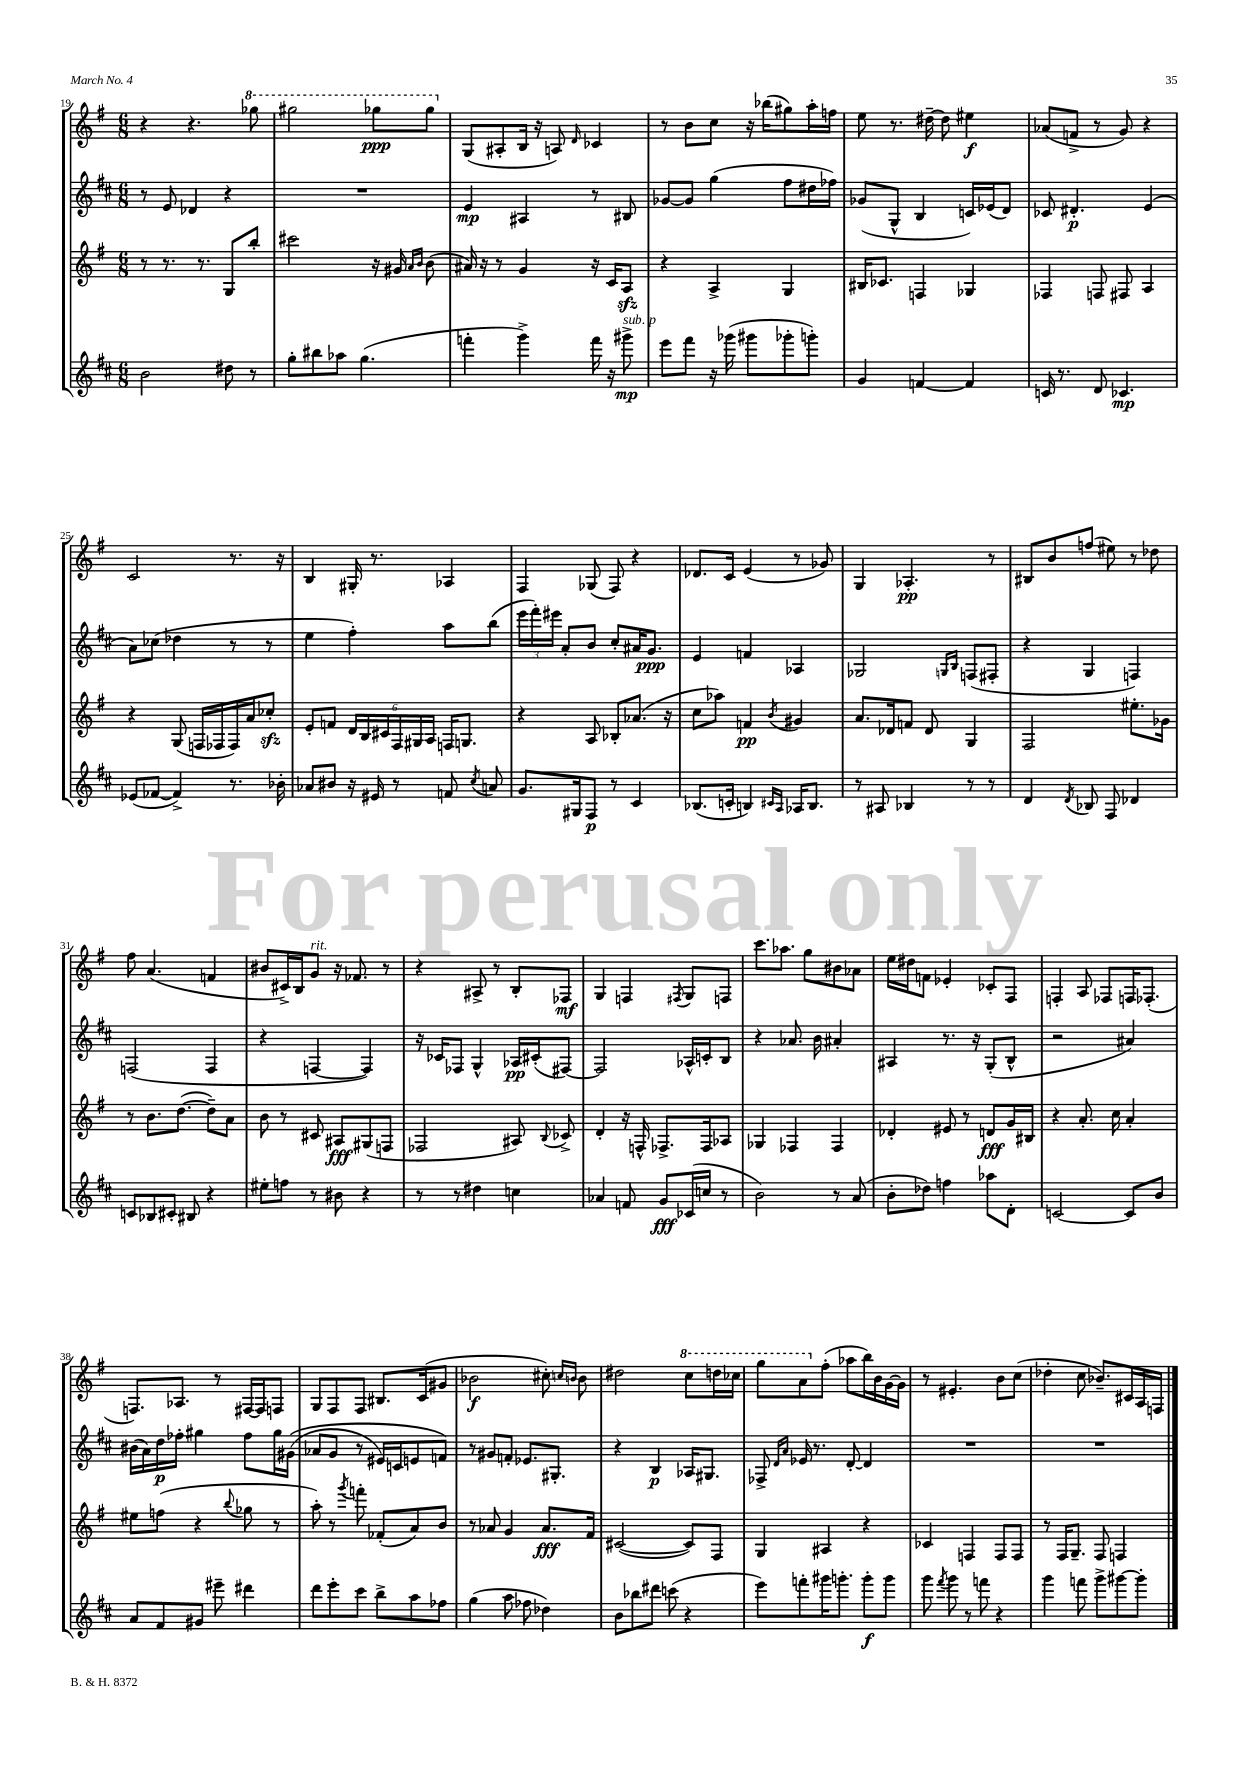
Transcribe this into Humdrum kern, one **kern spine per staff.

**kern	**kern	**kern	**kern
*staff4	*staff3	*staff2	*staff1
*clefG2	*clefG2	*clefG2	*clefG2
*k[f#c#]	*k[f#]	*k[f#c#]	*k[f#]
*M6/8	*M6/8	*M6/8	*M6/8
2b	8r	8r	4r
.	8.r	8e	.
.	.	4d-	4.r
.	8.r	.	.
8dd#	8G	4r	.
8r	8bb'	.	8ggg-
=	=	=	=
8gg'	2ccc#	2.r	2ggg#
8bb#	.	.	.
8aa-	.	.	.
(4.gg	.	.	.
.	16r	.	8ggg-
.	16g#	.	.
.	16qqa	.	.
.	16qqb	.	.
.	(8b	.	8ggg-
=	=	=	=
4fff'	16a#)	4e	(8G
.	16r	.	.
.	8r	.	8A#'
4ggg^)	4g	4A#	16B
.	.	.	16r
.	.	.	8A)
.	.	.	16qqd
16fff	16r	8r	4c-
16r	16c	.	.
8ggg#^	8A	8B#	.
=	=	=	=
8eee	4r	[8g-	8r
8fff#	.	8g-]	8b
16r	4A^	(4gg	8cc
(16ggg-	.	.	.
8ggg#	.	.	16r
.	.	.	(16bb-
8ggg-'	4G	8ff#	8gg#)
8ggg')	.	16dd#	16aa'
.	.	16ff-)	16ff
=	=	=	=
4g	16B#	(8g-	8ee
.	8.c-	.	.
.	.	8G^^	8.r
[4f	4F	4B	.
.	.	.	[16dd#~
.	.	.	8dd#]
4f]	4G-	16c)	4ee#
.	.	(16e-	.
.	.	8d)	.
=	=	=	=
16c	4F-	8c-	(8a-
8.r	.	.	.
.	.	4.d#'	8f^
8d	8F	.	8r
4.c-	8F#	.	8g)
.	4A	(4e	4r
=	=	=	=
(8e-	4r	8a)	2c
[8f-	.	(8cc-	.
4f-^])	(8G	4dd-	.
.	16F	.	.
.	16F-	.	.
8.r	16F-)	8r	8.r
.	16a	.	.
.	8cc-'	8r	.
16b-'	.	.	16r
=	=	=	=
8a-	8e'	4ee	4B
8b#	8f	.	.
16r	24d	4ff#')	16G#'
.	24B	.	.
16e#	.	.	8.r
.	24c#	.	.
8r	24F#	.	.
.	24G#	.	.
.	24A	.	.
8f	16F	8aa	4A-
.	8.G	.	.
8qcc#	.	.	.
8a	.	(8bb	.
=	=	=	=
8.g	4r	24eee	4F#
.	.	24fff#')	.
.	.	24eee#	.
.	.	8a'	.
16G#	.	.	.
8F#	8A	8b	(8G-
8r	8B-'	8cc#'	8F#)
4c#	(8.a-	16a#	4r
.	.	8.g	.
.	16r	.	.
=	=	=	=
(8.B-	8cc	4e	8.d-
.	8aa-)	.	.
16c'	.	.	16c
4B)	4f	4f	(4e
16qqc#	.	.	.
16qqA	8qb	.	.
16A-	4g#	4A-	8r
8.B	.	.	.
.	.	.	8g-)
=	=	=	=
8r	8.a	2G-	4G
8A#	.	.	.
.	16d-	.	.
4B-	8f	.	4.A-'
.	8d-	.	.
.	.	16qqG	.
.	.	16qqB	.
8r	4G	(8F	.
8r	.	8F#'	8r
=	=	=	=
4d	2F#	4r	8B#
.	.	.	8b
8qd	.	.	.
8B-	.	4G	(8ff
8F#	.	.	8ee#)
4d-	8.ee#'	4F)	8r
.	.	.	8dd-
.	16g-	.	.
=	=	=	=
8c	8r	(2F	8ff#
8B-	8.b	.	(4.a
8c#'	.	.	.
.	([8.dd	.	.
8B#	.	.	.
4r	8dd~])	4F	4f
.	8a	.	.
=	=	=	=
8ee#'	8b	4r	8b#
8ff	8r	.	16c#^)
.	.	.	16B
8r	8c#	[4F	8g
8b#	8A#	.	16r
.	.	.	8.f-
4r	(8G#	4F])	.
.	8F	.	8r
=	=	=	=
8r	2F-	16r	4r
.	.	16c-	.
8r	.	8F-	.
4dd#	.	4G^^	8A#^
.	.	.	8r
4cc	8A#)	16A-	8B'
.	.	(16c#'	.
.	8qqB	.	.
.	8c-^	[8F#)	8F-
=	=	=	=
4a-	4d'	2F#]	4G
8f	16r	.	4F
.	16F^^	.	.
8g	8.F-^	.	.
.	.	.	8qF#
(16c-	.	16A-^^	8G
16cc	16F-	16c'	.
8r	8A-	8B	8F
=	=	=	=
2b)	4G-	4r	8.ccc
.	.	.	8.aa-
.	4F-	8.a-	.
.	.	.	8gg
.	.	16b	.
8r	4F-	4a#'	8b#
(8a	.	.	8a-
=	=	=	=
8b'	4d-'	4A#	16ee
.	.	.	16dd#
8dd-)	.	.	8f
4ff	8e#	8.r	4e-'
.	8r	.	.
.	.	16r	.
8aa-	8d	(8G'	8c-'
8d'	16g	8B^^	8F#
.	16B#	.	.
=	=	=	=
[2c	4r	2r	4F'
.	8.a'	.	8A
.	.	.	8F-
.	16cc	.	.
8c]	4a'	4a#)	16F
.	.	.	(8.F-'
8b	.	.	.
=	=	=	=
8a	8ee#	(16b#	8.F)
.	.	16a)	.
8f#	(8ff	16dd	.
.	.	16ff-'	8.A-
8g#	4r	4gg#	.
8eee#~	.	.	8r
.	8qqbb	.	.
4ddd#	8gg-	8ff-	[16F#
.	.	.	16F#]
.	8r	16gg#	8F
.	.	&((16g#	.
=	=	=	=
8ddd	8aa')	8a-	8G
8eee'	8r	8g	8F#
.	8qggg	.	.
8ccc#	8fff'	8r	8F#
8bb^	(8f-'	16e#)	8.B#
.	.	16c	.
8aa	8a)	8e	.
.	.	.	(16c
8ff-	8b	8f&)	8g#
=	=	=	=
(4gg	8r	8r	2b-
.	8a-	8g#	.
8aa	4g	8f'	.
8ff-	.	8.e-	.
4dd-)	8.a-	.	8cc#')
.	.	8.G#'	.
.	.	.	16qqcc
.	.	.	16qqb
.	.	.	8b
.	16f#	.	.
=	=	=	=
8b	([2c#	4r	2dd#
8bb-	.	.	.
8ddd#	.	4B	.
(8ccc	.	.	.
4r	8c#])	16A-	8ccc
.	.	8.G#	.
.	8F#	.	16ddd
.	.	.	16ccc-
=	=	=	=
8eee)	4G	8F-^	8ggg
.	.	16qqd	.
.	.	16qqa	.
8fff'	.	16e-	8aa
.	.	8.r	.
16ggg#	4A#	.	(8ff#'
8.ggg'	.	.	.
.	.	[8d'	8aa-
8ggg'	4r	4d]	16bb)
.	.	.	16b
8ggg	.	.	[16g
.	.	.	16g]
=	=	=	=
8ggg	4c-	2.r	8r
8qfff#	.	.	.
8ggg	.	.	4.e#'
8r	4F	.	.
8fff	.	.	.
4r	8F	.	8b
.	8F	.	(8cc
=	=	=	=
4ggg	8r	2.r	4dd-'
.	16F#	.	.
.	8.G~	.	.
8fff	.	.	8cc
8ggg^	8F#	.	8.b-~)
[8ggg#	4F	.	.
.	.	.	16c#
8ggg#']	.	.	16A
.	.	.	16F
==	==	==	==
*-	*-	*-	*-
